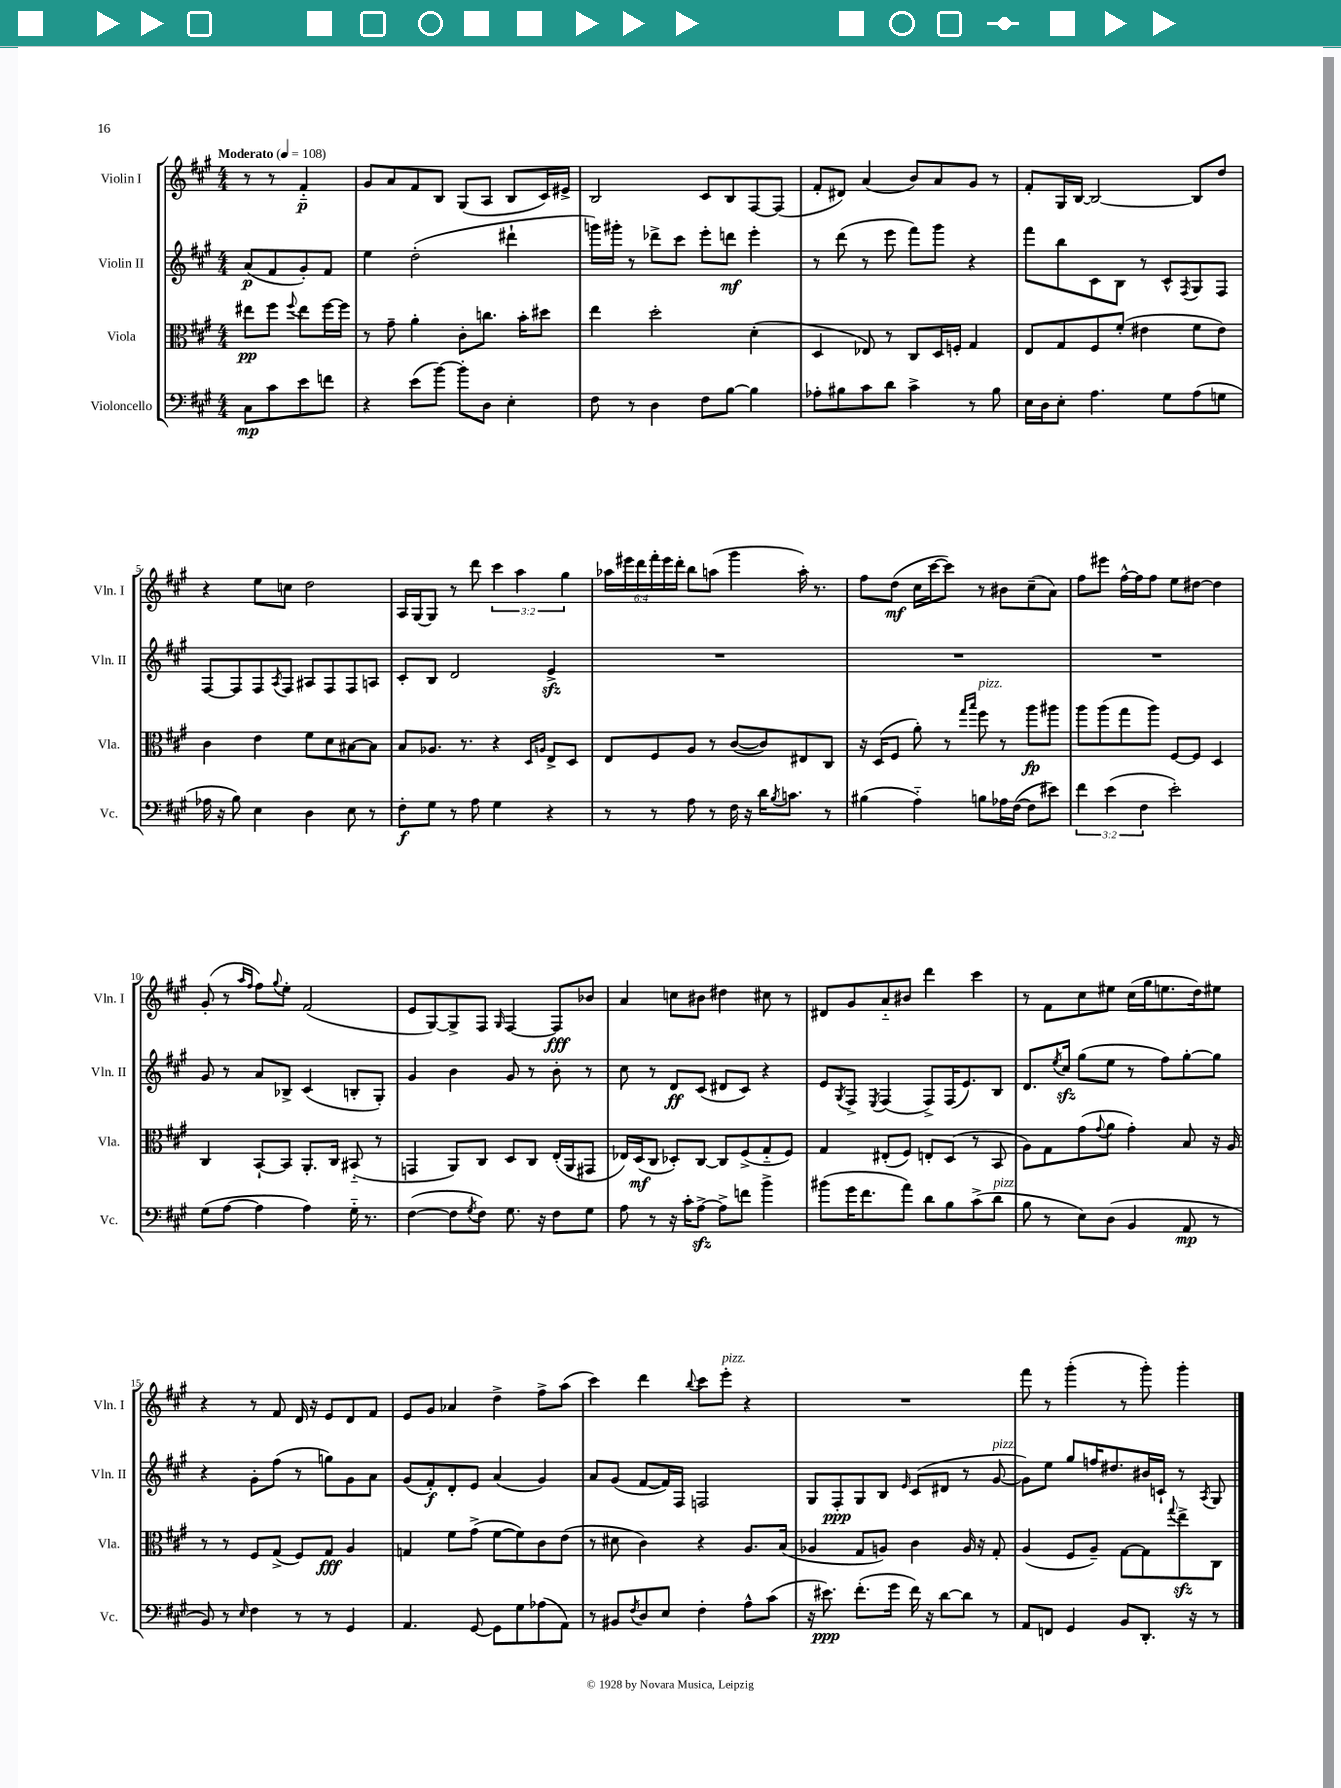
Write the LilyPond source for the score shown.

<<
\new StaffGroup <<
\new Staff = "s0" \with { instrumentName = "Violin I" shortInstrumentName = "Vln. I" } {
    \clef treble \key a \major \numericTimeSignature \time 4/4 \override Staff.TupletNumber.text = #tuplet-number::calc-fraction-text \partial 2 \tempo "Moderato" 4 = 108
    r8 r8 fis'4-_\p |
    gis'8 a'8 fis'8 b8 gis8( a8 b8 cis'16) eis'16-> |
    b2 cis'8 b8 fis8~ fis8( |
    fis'8-. dis'8) a'4( b'8) a'8 gis'8 r8 |
    fis'8-. gis16 b16~ b2~ b8 d''8 |
    r4 e''8 c''8 d''2 |
    a16 gis16~ gis8 r8 d'''8 \tuplet 3/2 { cis'''4 a''4 gis''4 } |
    \tuplet 6/4 { aes''16 eis'''16 d'''16 fis'''16-. eis'''16 d'''16-. } b''8 a''8( gis'''4 a''16-.) r8. |
    fis''8 d''8\mf( cis''16 cis'''16~ cis'''8) r8 bis'8 cis''8--( a'8) |
    fis''8 eis'''8 fis''16~-^ fis''16 fis''8 e''8 dis''8~ dis''4 |
    gis'8-.( r8 \grace { a''16 fis''16 } fis''8) \appoggiatura { gis''8 } e''8-. fis'2( |
    e'8 gis8~) gis8-> fis8 \grace { gis16 } fis4~ fis8\fff bes'8 |
    a'4 c''8 bis'8 dis''4 cis''8 r8 |
    dis'8 gis'8 a'8-_ bis'8 d'''4 cis'''4 |
    r8 fis'8 cis''8 eis''8 cis''16( gis''16 e''8. d''16) eis''8 |
    r4 r8 fis'8 d'16 r16 e'8 d'8 fis'8 |
    e'8 gis'8 aes'4 d''4-> fis''8-> a''8( |
    cis'''4) d'''4 \appoggiatura { b''8 } cis'''8 e'''8-.^\markup { \italic "pizz." } r4 |
    R1 |
    fis'''8 r8 gis'''4-.( r8 gis'''8-.) gis'''4-. \bar "|." |
}
\new Staff = "s1" \with { instrumentName = "Violin II" shortInstrumentName = "Vln. II" } {
    \clef treble \key a \major \numericTimeSignature \time 4/4 \partial 2
    a'8\p( fis'8 gis'8-.) fis'8 |
    e''4 d''2-.( dis'''4-! |
    g'''16) gis'''16-. r8 des'''8-> cis'''8 e'''8-. d'''8\mf e'''4-. |
    r8 d'''8( r8 e'''8 fis'''8) gis'''8 r4 |
    fis'''8 b''8 cis'8 b8 r8 cis'8-^ \acciaccatura { fis8 } gis8 fis8 |
    fis8~ fis8 fis8 \acciaccatura { a8 } fis8 ais8 fis8 fis8 a8 |
    cis'8-. b8 d'2 e'4->\sfz |
    R1 |
    R1 |
    R1 |
    gis'8 r8 a'8 bes8-> cis'4( b8-. gis8-.) |
    gis'4 b'4 gis'8 r8 b'8-. r8 |
    cis''8 r8 d'8\ff cis'8( dis'8 cis'8) r4 |
    e'8 \acciaccatura { gis8 } fis8-> \acciaccatura { e8 } fis4( fis8->) fis16( e'8.) b8 |
    d'8. \acciaccatura { e''8 } cis''16\sfz gis''8( e''8 r8 fis''8) gis''8~-. gis''8 |
    r4 gis'8-. fis''8( r8 g''8) gis'8 a'8 |
    gis'8( fis'8-.\f) d'8-. e'8 a'4( gis'4) |
    a'8 gis'8( fis'8~ fis'16) fis16 f2 |
    gis8 fis8-.\ppp gis8 b8 \grace { e'16 } cis'8( dis'8 r8 gis'8~^\markup { \italic "pizz." } |
    gis'8) e''8 gis''8 f''16 dis''8. bis'16 c'16-! r8 \acciaccatura { a8 } gis8 \bar "|." |
}
\new Staff = "s2" \with { instrumentName = "Viola" shortInstrumentName = "Vla." } {
    \clef alto \key a \major \numericTimeSignature \time 4/4 \partial 2
    eis''8\pp fis''8 \appoggiatura { fis''8 } eis''8 fis''16~ fis''16 |
    r8 gis'8-- a'4-. cis'8-. c''8. b'16-. dis''8 |
    e''4 d''2-. d'4-.( |
    d4 ees8) r8 cis8 d16 f16-. gis4 |
    e8 gis8 fis8 fis'8-.( eis'4 fis'8 eis'8) |
    cis'4 e'4 fis'8 d'8 bis8~ bis8 |
    b8 aes8. r8. r4 \grace { d16 a16 } e8-> d8 |
    e8 fis8 a8 r8 cis'8~( cis'8) eis8 cis8 |
    r16 d16( fis8 a'8-.) r8 \grace { gis''16 b''16 } fis''8^\markup { \italic "pizz." } r8 a''8\fp ais''8 |
    a''8 a''8( gis''8 a''8) fis8~ fis8 d4 |
    cis4 b,8~-! b,8 a,8.-. cis16 bis,8-_( r8 |
    g,4 a,8) cis8 d8 cis8 e16-.( a,16 gis,8 |
    ees16) d16\mf( cis8 des8-.) cis8~ cis8 fis8->( gis8-_ fis8) |
    gis4 eis8-.( fis8) e8-. d8( r8 b,8 |
    a8) gis8 gis'8( \appoggiatura { gis'8 } a'8 gis'4-.) b8 r16 a16 |
    r8 r8 fis8 gis8->( fis8) gis8\fff a4 |
    g4 fis'8 gis'8->( fis'8~ fis'8) cis'8 e'8( |
    r8 dis'8 cis'4) r4 a8. b16( |
    aes4 gis8 a8) cis'4 a16 r16 gis8-. |
    a4( fis8 a8--) gis8~ gis8 \appoggiatura { gis''8 } e''8->\sfz cis8 \bar "|." |
}
\new Staff = "s3" \with { instrumentName = "Violoncello" shortInstrumentName = "Vc." } {
    \clef bass \key a \major \numericTimeSignature \time 4/4 \override Staff.TupletNumber.text = #tuplet-number::calc-fraction-text \partial 2
    cis8\mp cis'8 e'8 f'8 |
    r4 e'8( b'8~) b'8-. d8 e4-. |
    fis8 r8 d4 fis8 b8~ b4 |
    aes8-. bis8 cis'8 d'8 cis'4-> r8 bis8 |
    e16 d16 e8-. a4. gis8 a8( g8 |
    aes16 r16 b8) e4 d4 e8 r8 |
    fis8-.\f gis8 r8 a8 gis4 r4 |
    r8 r8 a8 r8 fis16 r16 d'16 \acciaccatura { b8 } c'8. r8 |
    bis4( a4-_) b8 aes16 fis16~( fis8 eis'8) |
    \tuplet 3/2 { fis'4 e'4( fis4 } e'2-.) |
    gis8( a8~ a4 a4) gis16-_ r8. |
    fis4~( fis8 \acciaccatura { gis8 } fis8) gis8. r16 fis8 gis8 |
    a8 r8 r16 cis'16-. a8~->\sfz a8-> f'8 b'4-> |
    bis'8( gis'16 fis'8. a'8) d'8 b8 cis'8->( d'8^\markup { \italic "pizz." } |
    b8 r8 e8) d8( b,4 a,8\mp r8 |
    b,8) r8 \grace { e16 } fis4 r8 r8 gis,4 |
    a,4. gis,8~ gis,8 gis8 aes8( a,8) |
    r8 bis,8 \acciaccatura { fis8 } d8 e8 fis4-. a8-^ cis'8( |
    r16 eis'8.\ppp) fis'8.-.( gis'16 fis'16) r16 d'8~ d'8 r8 |
    a,8 f,8 gis,4 b,8 d,8.-. r16 r8 \bar "|." |
}
>>
>>
